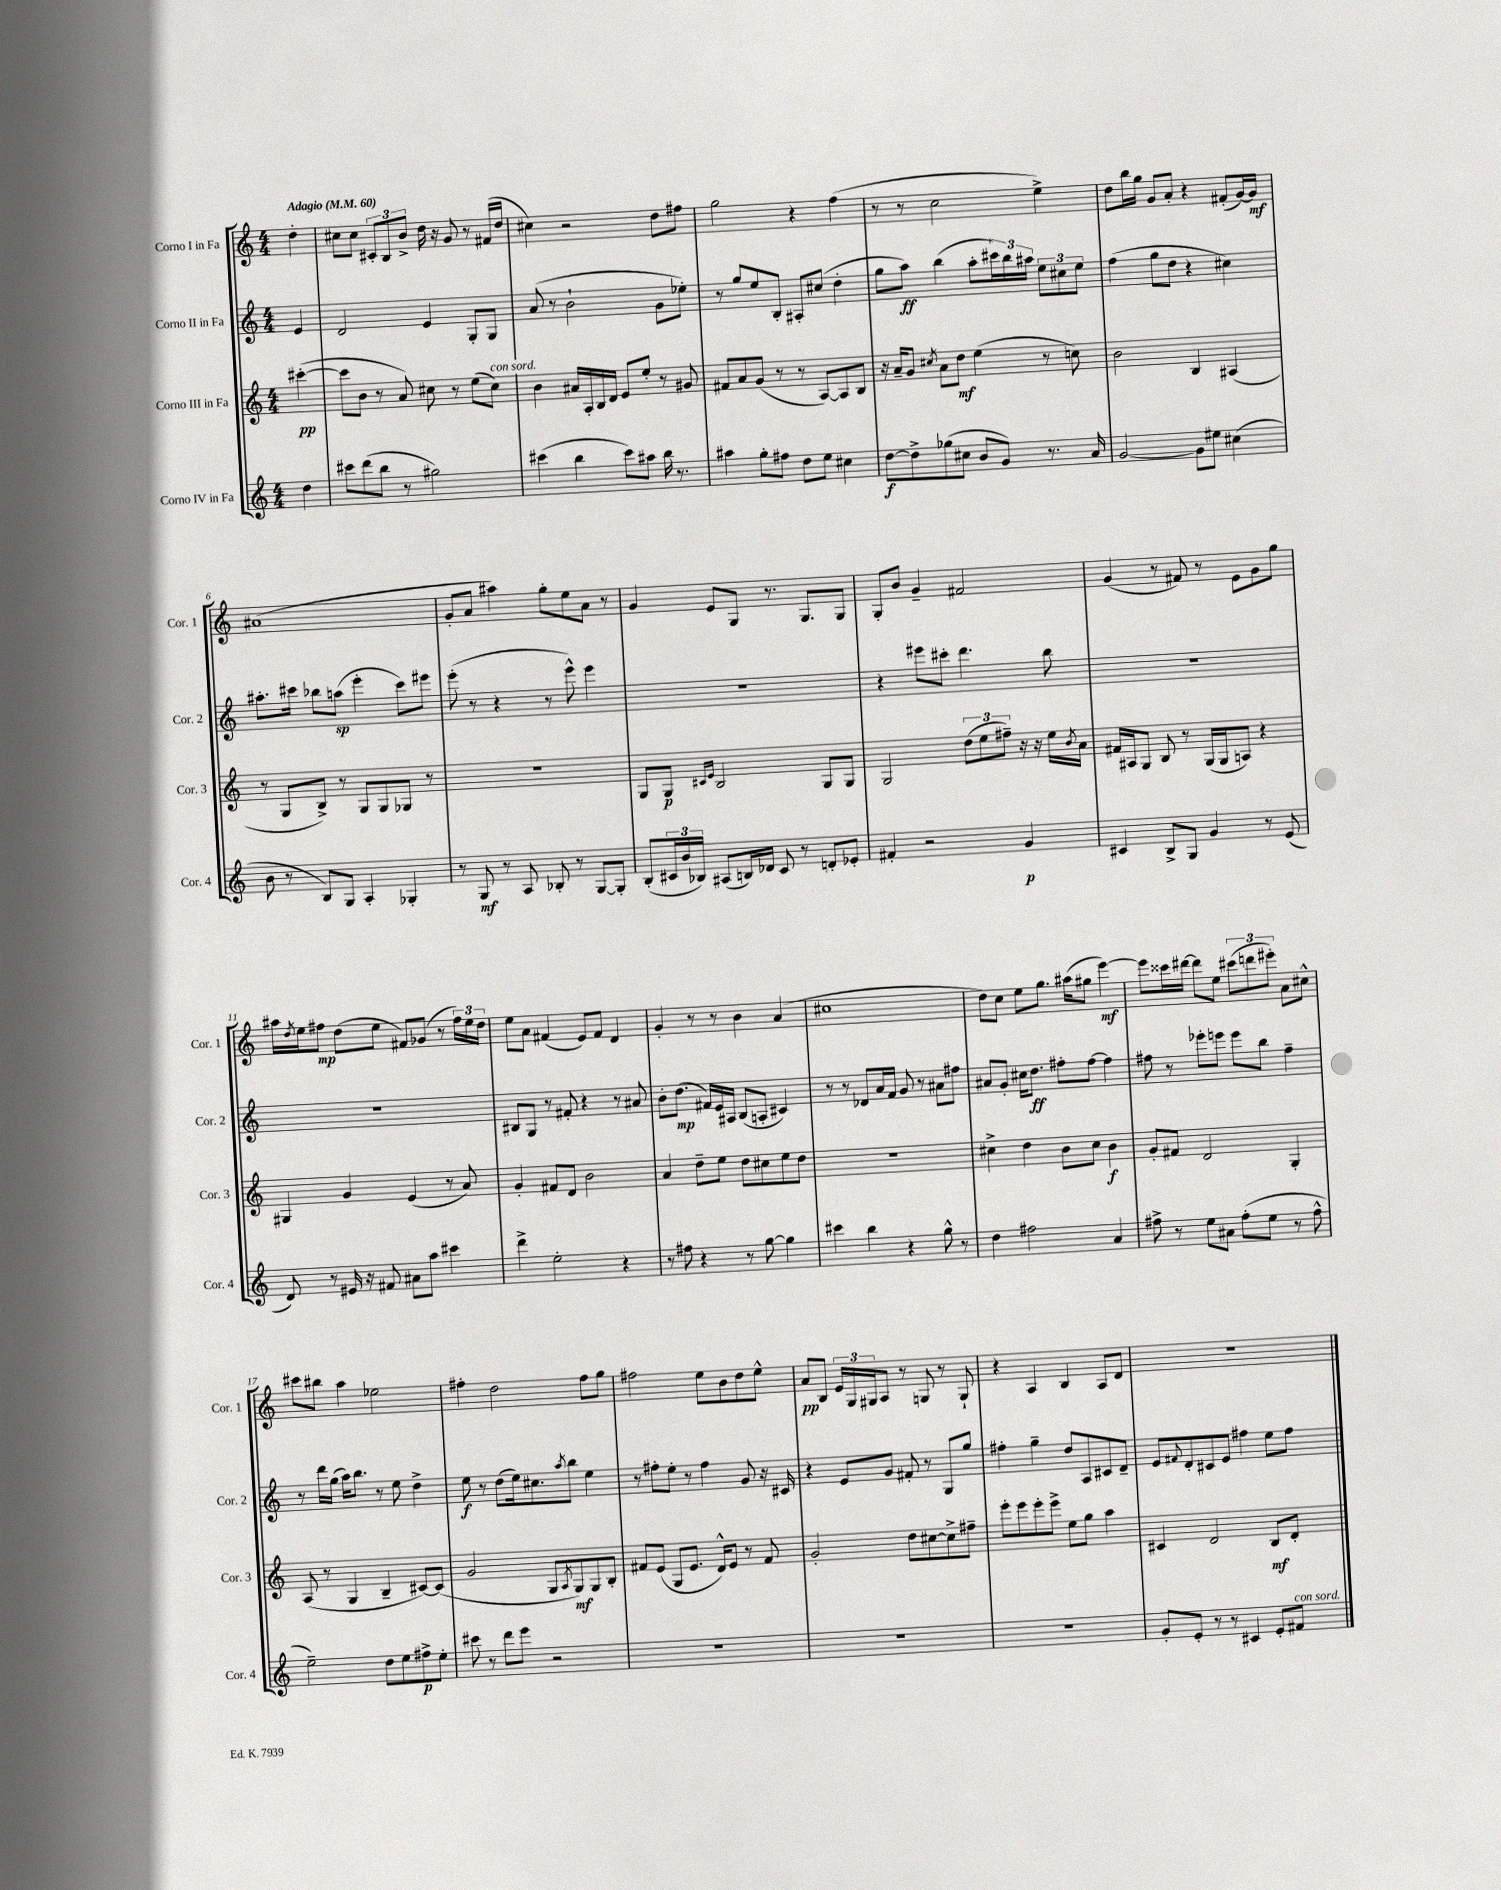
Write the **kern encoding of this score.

**kern	**dynam	**kern	**dynam	**kern	**dynam	**kern	**dynam
*part4	*part4	*part3	*part3	*part2	*part2	*part1	*part1
*staff4	*staff4	*staff3	*staff3	*staff2	*staff2	*staff1	*staff1
*I"Corno IV in Fa	*	*I"Corno III in Fa	*	*I"Corno II in Fa	*	*I"Corno I in Fa	*
*I'Cor. 4	*	*I'Cor. 3	*	*I'Cor. 2	*	*I'Cor. 1	*
*clefG2	*	*clefG2	*	*clefG2	*	*clefG2	*
*k[]	*	*k[]	*	*k[]	*	*k[]	*
*M4/4	*	*M4/4	*	*M4/4	*	*M4/4	*
*MM60	*	*MM60	*	*MM60	*	*MM60	*
=	=	=	=	=	=	=	=
!	!	!	!	!	!	!LO:TX:a:B:t=Adagio	!
4dd\	.	([4ccc#X'\	pp	4e/	.	4dd'\	.
=1	=1	=1	=1	=1	=1	=1	=1
8ccc#X\L	.	8ccc#\L]	.	2d/	.	8cc#X\L	.
(8ddd\	.	8b\J	.	.	.	8cc#\J	.
8bb\J	.	8r	.	.	.	12c#X'/L	.
.	.	.	.	.	.	12B/	.
8r	.	8a/)	.	.	.	.	.
.	.	.	.	.	.	12b^/J	.
2gg#X\)	.	8cc#X\	.	4e/	.	16dd\	.
.	.	.	.	.	.	16r	.
.	.	8r	.	.	.	8g/	.
.	.	(8ee\L	.	8G'/L	.	8r	.
!	!	!LO:TX:a:i:t=con sord.	!	!	!	!	!
.	.	8cc#\J)	.	8G/J	.	(16f#X/LL	.
.	.	.	.	.	.	16dd/JJ	.
=2	=2	=2	=2	=2	=2	=2	=2
(4ccc#X\	.	4b\	.	(8a/	.	4cc#X\)	.
.	.	.	.	8r	.	.	.
4bb\	.	16a#X/LL	.	2b`\	.	2r	.
.	.	16A'/	.	.	.	.	.
.	.	16B/	.	.	.	.	.
.	.	16d/JJ	.	.	.	.	.
8ccc#\L)	.	8e/L	.	.	.	.	.
8aa#X\J	.	8ee'/J	.	.	.	.	.
16bb\	.	8r	.	8g\L	.	8dd\L	.
8.r	.	.	.	.	.	.	.
.	.	8g#X/	.	8ee-X'\J)	.	8ff#X\J	.
=3	=3	=3	=3	=3	=3	=3	=3
4aa#X\	.	8f#X/L	.	8r	.	2gg\	.
.	.	8a/	.	8gg/L	.	.	.
8gg'\L	.	(8g/J	.	8ee/	.	.	.
8ff#X\J	.	8r	.	8B'/J	.	.	.
8dd\L	.	8r	.	8A#X'/L	.	4r	.
8ee\J	.	[8A/L)	.	(8cc#X/J	.	.	.
4cc#X\	.	8A/]	.	4dd'\	.	(4ff\	.
.	.	8B/J	.	.	.	.	.
=4	=4	=4	=4	=4	=4	=4	=4
[8dd\L	f	16r	.	8gg\L	.	8r	.
.	.	16a~/KL	.	.	.	.	.
8dd^\]	.	8g/J	.	8aa\J)	ff	8r	.
.	.	8qcc#X/	.	.	.	.	.
(8gg-X\	.	8a\L	.	(4bb\	.	2cc\	.
8cc#X\J	.	8dd\J	mf	.	.	.	.
8b/L	.	(4ee\	.	8aa'\L	.	.	.
8g/J)	.	.	.	24ccc#X\L)	.	.	.
.	.	.	.	24bb\	.	.	.
.	.	.	.	24aa#X\JJ	.	.	.
8.r	.	8r	.	12ee\L	.	4ee^\)	.
.	.	.	.	12cc#X\	.	.	.
.	.	8ccn\)	.	.	.	.	.
.	.	.	.	12ee\J	.	.	.
16a/	.	.	.	.	.	.	.
=5	=5	=5	=5	=5	=5	=5	=5
[2g/	.	2b\	.	(4ff\	.	8dd\L	.
.	.	.	.	.	.	16bb\L	.
.	.	.	.	.	.	16gg\JJ	.
.	.	.	.	8gg\L	.	8g/L	.
.	.	.	.	8dd\J	.	8a'/J	.
8g\L]	.	4B/	.	4r	.	4r	.
8ee#X\J	.	.	.	.	.	.	.
(4cc#X\	.	(4A#X/	.	4cc#X\)	.	(8f#X'/L	.
.	.	.	.	.	.	[16g/L)	.
.	.	.	.	.	.	16g/JJ]	mf
!!LO:LB:g=z
=6	=6	=6	=6	=6	=6	=6	=6
8b\	.	8r	.	8.aa#X'\L	.	(1a#X	.
8r	.	8G/L	.	.	.	.	.
.	.	.	.	16ccc#X\Jk	.	.	.
8B/L)	.	8B^/J)	.	8bb-X\L	.	.	.
8G/J	.	8r	.	(8aan\J	sp	.	.
4A'/	.	8G/L	.	4eee'\	.	.	.
.	.	8G/	.	.	.	.	.
4G-X'/	.	8G-X/J	.	8ccc#\L)	.	.	.
.	.	8r	.	8eee#X\J	.	.	.
=7	=7	=7	=7	=7	=7	=7	=7
8r	.	1r	.	(8eee'\	.	8g'/L	.
8G/	mf	.	.	8r	.	8a/J	.
8r	.	.	.	4r	.	4aa#X\)	.
8A/	.	.	.	.	.	.	.
8B-X'/	.	.	.	8r	.	8gg'\L	.
8r	.	.	.	8eee^^\)	.	8ee\	.
[8G/L	.	.	.	4eee\	.	8a\J	.
8G'/J]	.	.	.	.	.	8r	.
=8	=8	=8	=8	=8	=8	=8	=8
(8B'/L	.	8G/L	.	1r	.	4g/	.
24c#X/L	.	8G/J	p	.	.	.	.
24b/	.	.	.	.	.	.	.
24B-X/JJ)	.	.	.	.	.	.	.
.	.	16qqc#X/LL	.	.	.	.	.
.	.	16qqe/JJ	.	.	.	.	.
(8A#X/L	.	2B/	.	.	.	8e/L	.
16Bn/L)	.	.	.	.	.	8G/J	.
16d-X/JJ	.	.	.	.	.	.	.
8c#/	.	.	.	.	.	8.r	.
8r	.	.	.	.	.	.	.
.	.	.	.	.	.	8.G/L	.
8dn'/L	.	8G/L	.	.	.	.	.
8e-X'/J	.	8G/J	.	.	.	8G/J	.
=9	=9	=9	=9	=9	=9	=9	=9
4f#X'/	.	2G/	.	4r	.	8G'/L	.
.	.	.	.	.	.	8b/J	.
2r	.	.	.	8eee#X\L	.	4g~/	.
.	.	.	.	8ccc#X'\J	.	.	.
.	.	(12dd\L	.	4.ddd\	.	2f#X/	.
.	.	12ee\	.	.	.	.	.
.	.	12ff#X~\J)	.	.	.	.	.
4g/	p	16r	.	.	.	.	.
.	.	16r	.	.	.	.	.
.	.	16ee\LL	.	8bb\	.	.	.
.	.	8qb/	.	.	.	.	.
.	.	16a\JJ	.	.	.	.	.
=10	=10	=10	=10	=10	=10	=10	=10
4c#X/	.	16f#X/LL	.	1r	.	(4g/	.
.	.	16A#X/J	.	.	.	.	.
.	.	8G/J	.	.	.	.	.
8B^/L	.	8B/	.	.	.	8r	.
8G/J	.	8r	.	.	.	8f#X/)	.
4g/	.	(16G/LL	.	.	.	8r	.
.	.	16G/J	.	.	.	.	.
.	.	8An/J)	.	.	.	8e\L	.
8r	.	4r	.	.	.	8g\	.
(8e/	.	.	.	.	.	8gg\J	.
!!LO:LB:g=z
=11	=11	=11	=11	=11	=11	=11	=11
8d/)	.	4G#X/	.	1r	.	16aa#X\LL	.
.	.	.	.	.	.	8qdd/	.
.	.	.	.	.	.	16ee\J	.
8r	.	.	.	.	.	8ff#X\J	mp
16e#X/	.	4g/	.	.	.	(8dd\L	.
16r	.	.	.	.	.	.	.
8f#X/	.	.	.	.	.	8ee\J	.
8a#X\L	.	(4e/	.	.	.	8f#X/L)	.
8aa\J	.	.	.	.	.	(8g-X/J	.
4ccc#X\	.	8r	.	.	.	8r	.
.	.	8a/)	.	.	.	24ff#\LL)	.
.	.	.	.	.	.	24ee\	.
.	.	.	.	.	.	24dd\JJ	.
=12	=12	=12	=12	=12	=12	=12	=12
4ddd^\	.	4g'/	.	8B#X/L	.	8ee\L	.
.	.	.	.	8G/J	.	8a\J	.
2ee'\	.	8f#X/L	.	8r	.	(4f#X/	.
.	.	8d/J	.	8f#X'/	.	.	.
.	.	2b\	.	4r	.	8e/L)	.
.	.	.	.	.	.	8f#/J	.
4r	.	.	.	8r	.	4d/	.
.	.	.	.	8a#X/	.	.	.
=13	=13	=13	=13	=13	=13	=13	=13
8r	.	4a/	.	8b'\L	.	4g'/	.
8ff#X\	.	.	.	(8.dd\J	mp	.	.
4r	.	8dd~\L	.	.	.	8r	.
.	.	.	.	16f#X/LL)	.	.	.
.	.	8ee\J	.	16e/	.	8r	.
.	.	.	.	16A#X/JJ	.	.	.
8r	.	8dd\L	.	(8B/L	.	4b\	.
[8gg\	.	8cc#X\	.	8An'/J	.	.	.
4gg\]	.	8ee\	.	4c#X/)	.	(4a/	.
.	.	8dd\J	.	.	.	.	.
=14	=14	=14	=14	=14	=14	=14	=14
4ccc#X\	.	1r	.	8r	.	1cc#X	.
.	.	.	.	8r	.	.	.
4bb\	.	.	.	8d-X/L	.	.	.
.	.	.	.	16a/L	.	.	.
.	.	.	.	16f/JJ	.	.	.
4r	.	.	.	8g/	.	.	.
.	.	.	.	8r	.	.	.
8gg^^\	.	.	.	8a#X\L	.	.	.
8r	.	.	.	8ff#X\J	.	.	.
=15	=15	=15	=15	=15	=15	=15	=15
4dd\	.	4cc#X^\	.	8a#X/L	.	8dd\L)	.
.	.	.	.	8g'/J	.	8cc\J	.
2ff#X\	.	4dd\	.	16cc#X\KL	.	8ee\L	.
.	.	.	.	8.dd\J	ff	.	.
.	.	.	.	.	.	8.gg\J	.
.	.	8b\L	.	8ff#X'\L	.	.	.
.	.	.	.	.	.	(16aa#X\KL	.
.	.	8cc#\J	.	[8ff#\J	.	8gg#X\J	.
4a/	.	4b\	f	4ff#\]	.	[4eee\)	mf
=16	=16	=16	=16	=16	=16	=16	=16
8ff#X^\	.	8g'/L	.	8ff#X\	.	8eee\L]	.
8r	.	8f#X/J	.	8r	.	16ccc##X\L	.
.	.	.	.	.	.	[16ddd#X\JJ	.
8ee\L	.	2d/	.	8eee-X'\L	.	8ddd#\L]	.
8a#X\J	.	.	.	8eeen\J	.	8ee\J	.
(8ff#'\L	.	.	.	8eee\L	.	(12ccc#X\L	.
.	.	.	.	.	.	12dddn\	.
8ee\J	.	.	.	8bb\J	.	.	.
.	.	.	.	.	.	12eee#X'\J)	.
8r	.	4G'/	.	4ff#~\	.	8a\L	.
8ff#^^\	.	.	.	.	.	8cc#X^^\J	.
!!LO:LB:g=z
=17	=17	=17	=17	=17	=17	=17	=17
2ee~\)	.	(8A/	.	8r	.	8ccc#X\L	.
.	.	8r	.	16ddd\LL	.	8bb#X\J	.
.	.	.	.	(16gg\JJ	.	.	.
.	.	4G/	.	16aa\KL)	.	4aa\	.
.	.	.	.	8.bb\J	.	.	.
8dd\L	.	4B~/	.	8r	.	2ee-X\	.
8ee\	.	.	.	8ee\	.	.	.
8ff#X^\	p	[8c#X/L)	.	4dd^\	.	.	.
8ee'\J	.	(8c#/J]	.	.	.	.	.
=18	=18	=18	=18	=18	=18	=18	=18
8ccc#X\	.	2g/	.	8ee\	f	4ff#X'\	.
8r	.	.	.	8r	.	.	.
8ddd\L	.	.	.	(8dd\L	.	2dd\	.
8eee\J	.	.	.	16ee\k)	.	.	.
.	.	.	.	8.cc#X\	.	.	.
2r	.	8G/L	.	.	.	.	.
.	.	8qA/	.	8qaa/	.	.	.
.	.	8G/)	mf	8bb\J	.	.	.
.	.	8G/	.	4ee\	.	8ff#\L	.
.	.	8B'/J	.	.	.	8gg\J	.
=19	=19	=19	=19	=19	=19	=19	=19
1r	.	8f#X/L	.	8r	.	2ff#X\	.
.	.	(8e/J	.	8ff#X'\L	.	.	.
.	.	8G/L	.	8ee'\J	.	.	.
.	.	8.e/J	.	8r	.	.	.
.	.	.	.	4ff#\	.	8ee\L	.
.	.	16d^^/KL)	.	.	.	.	.
.	.	8e/J	.	.	.	8b\	.
.	.	8r	.	8g/	.	8dd\	.
.	.	8f#/	.	16r	.	8ee^^\J	.
.	.	.	.	16c#X/	.	.	.
=20	=20	=20	=20	=20	=20	=20	=20
1r	.	2g'/	.	4r	.	8a/L	pp
.	.	.	.	.	.	8B/J	.
.	.	.	.	8e/L	.	24e/LL	.
.	.	.	.	.	.	24G/	.
.	.	.	.	.	.	24G#X/J	.
.	.	.	.	8g/J	.	8A/J	.
.	.	8dd\L	.	8f#X'/	.	8r	.
.	.	[8cc#X\	.	8r	.	8Gn/	.
.	.	8cc#^\]	.	8G/L	.	8r	.
.	.	8ff#X~\J	.	8gg/J	.	8G`/	.
=21	=21	=21	=21	=21	=21	=21	=21
1r	.	8eee'\L	.	4ff#X'\	.	4r	.
.	.	8eee\	.	.	.	.	.
.	.	8eee'\	.	4gg~\	.	4A/	.
.	.	8eee^\J	.	.	.	.	.
.	.	8ee\L	.	8dd/L	.	4B/	.
.	.	8gg\J	.	8A/	.	.	.
.	.	4aa\	.	8c#X/	.	8A/L	.
.	.	.	.	8d~/J	.	8d/J	.
=22	=22	=22	=22	=22	=22	=22	=22
8g'/L	.	4c#X/	.	8e/L	.	1r	.
.	.	.	.	8qqf#X/	.	.	.
8e'/J	.	.	.	8d'/	.	.	.
8r	.	2d/	.	8c#X/	.	.	.
8r	.	.	.	8e/J	.	.	.
4c#X/	.	.	.	4ff#X\	.	.	.
8e'/L	.	8B/L	mf	8ee\L	.	.	.
!LO:TX:a:i:t=con sord.	!	!	!	!	!	!	!
8f#X/J	.	8d'/J	.	8ff#\J	.	.	.
==	==	==	==	==	==	==	==
*-	*-	*-	*-	*-	*-	*-	*-
